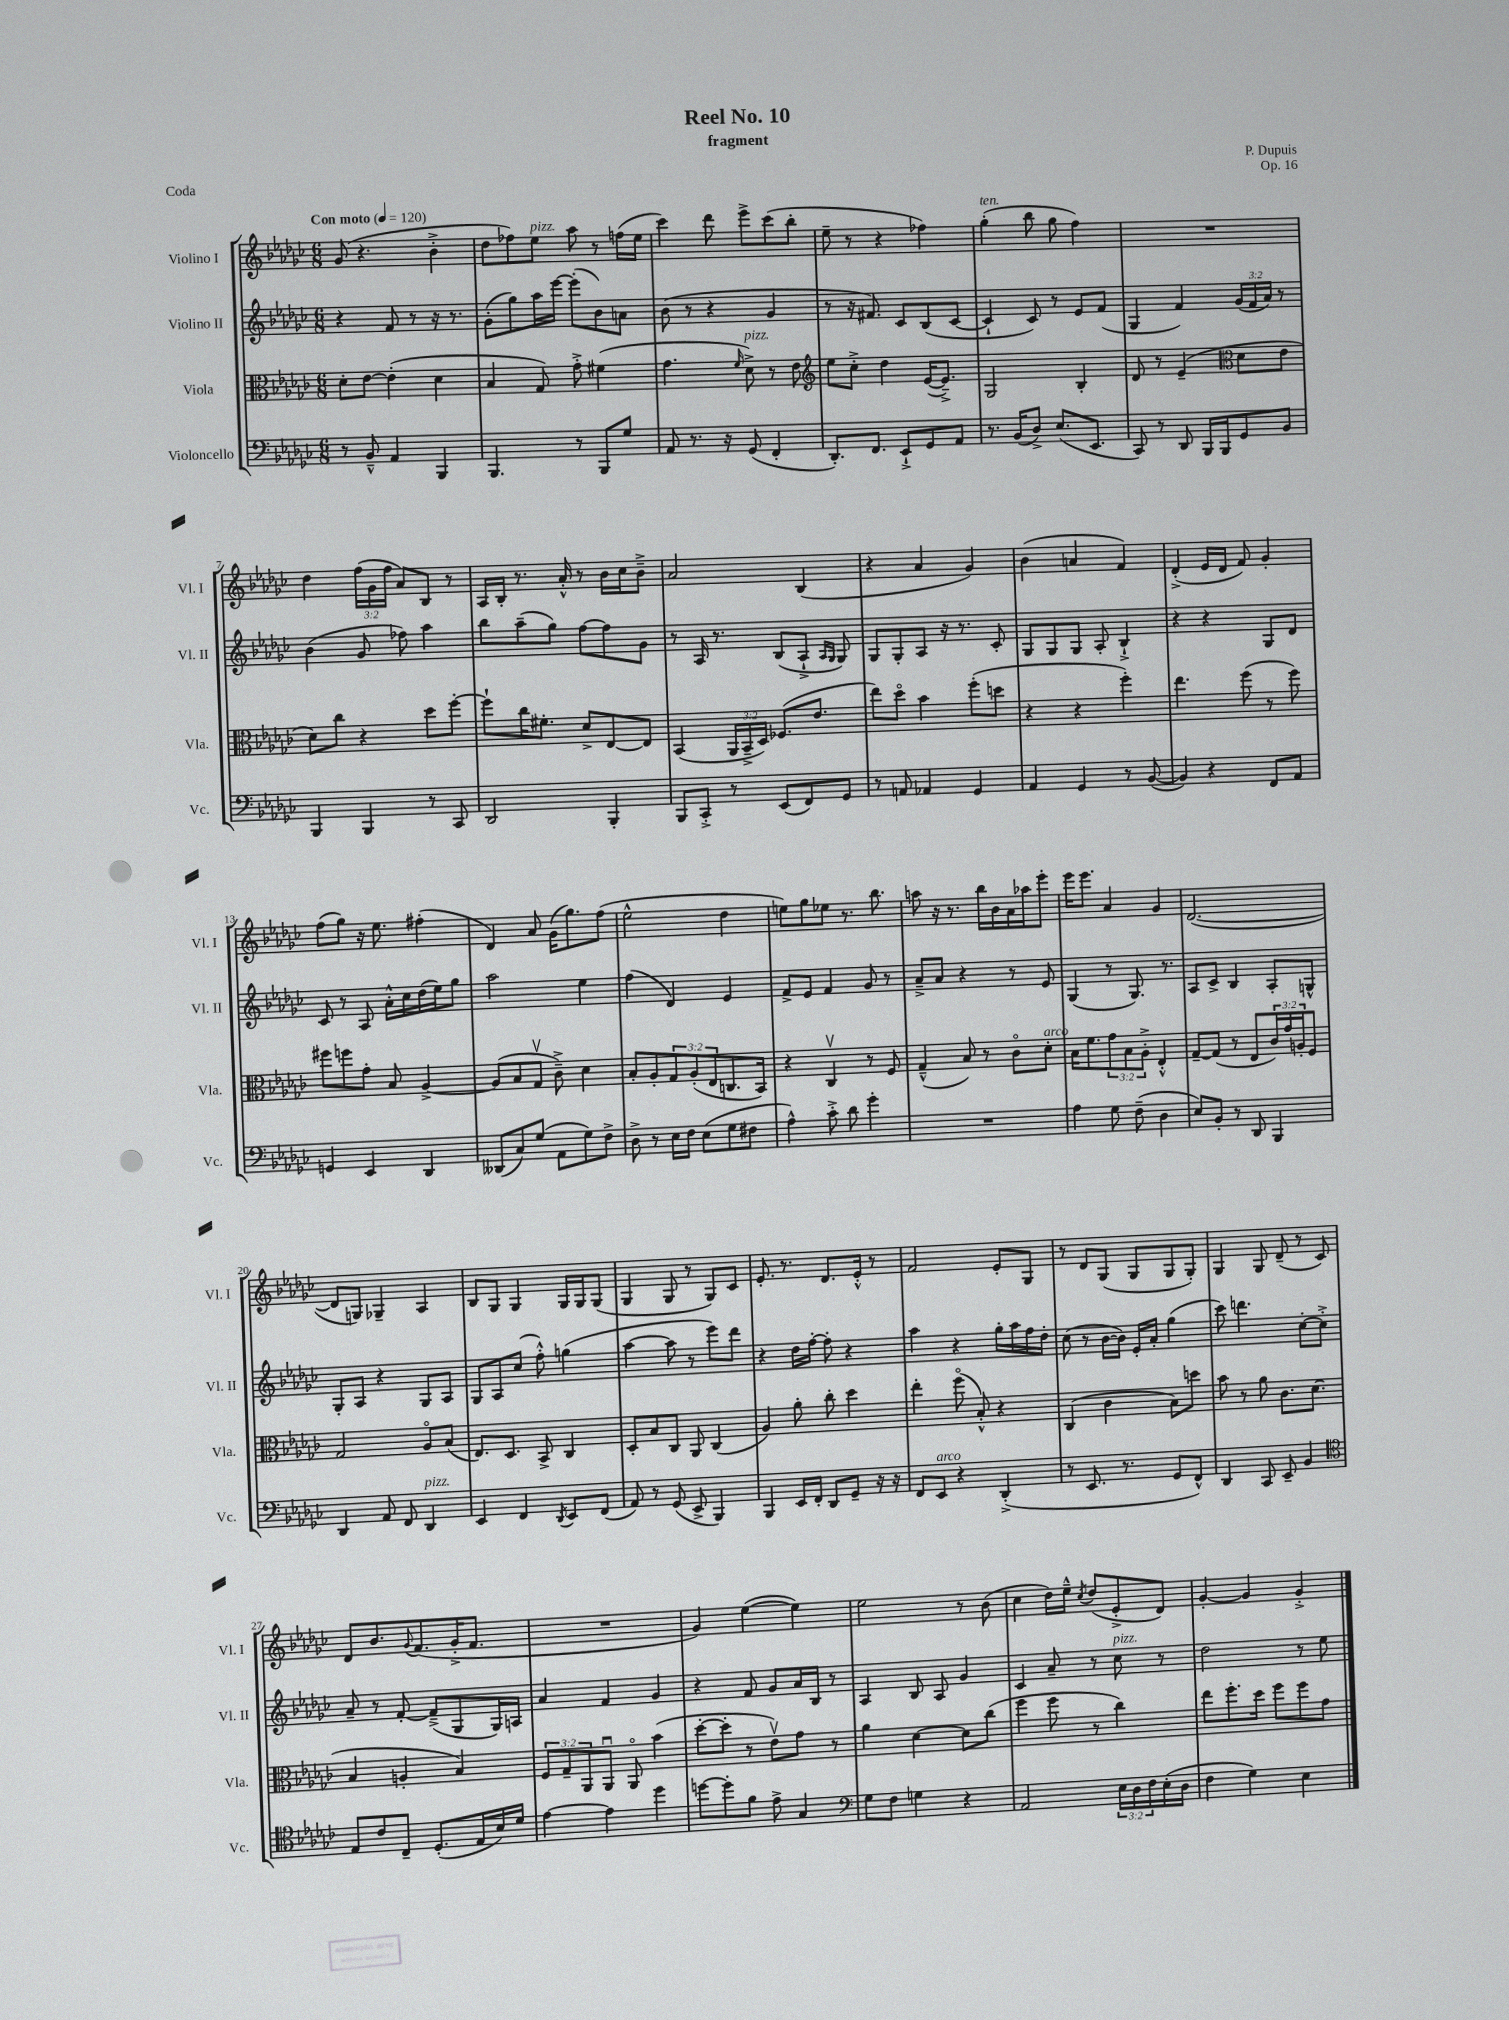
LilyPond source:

\header { title = "Reel No. 10" composer = "P. Dupuis" subtitle = "fragment" opus = "Op. 16" piece = "Coda" }
<<
\new StaffGroup <<
\new Staff = "s0" \with { instrumentName = "Violino I" shortInstrumentName = "Vl. I" } {
    \clef treble \key ges \major \numericTimeSignature \time 6/8 \override Staff.TupletNumber.text = #tuplet-number::calc-fraction-text \tempo "Con moto" 4 = 120
    ges'8( r4. bes'4-.-> |
    des''8 fes''8) ees''8^\markup { \italic "pizz." } aes''8 r8 f''16( ees''16 |
    ces'''4) des'''8 ees'''8-> ces'''8( bes''8-. |
    ees''8-- r8 r4 fes''4) |
    ges''4-.^\markup { \italic "ten." }( bes''8 ges''8 f''4) |
    R2. |
    des''4 \tuplet 3/2 { f''16( ges'16 f''16 } aes'8) bes8 r8 |
    aes16 bes16-. r8. aes'16-.-^ r8 bes'16 ces''16 bes'8---> |
    aes'2 bes4( |
    r4 aes'4 ges'4) |
    bes'4( a'4 f'4) |
    des'4-.->( ees'16 des'16 f'8) ges'4-. |
    f''8( ges''8) r16 ees''8. fis''4-.( |
    des'4) aes'8 ges'16( ges''8.) f''8( |
    ees''2-^ des''4 |
    e''8) ges''8 ees''8 r8. bes''8. |
    a''8 r16 r8. bes''16 bes'16 aes'16 aes''16 ees'''8-. |
    ees'''16 ees'''8. aes'4 ges'4 |
    des'2.~( |
    des'8 g8) ges4-- aes4 |
    bes8 ges8 ges4 ges16 ges16 ges8( |
    ges4 ges8 r8 ges8) ces'8 |
    ees'8.-. r8. des'8. ees'16-.-^ r8 |
    f'2 ees'8-. ges8 |
    r8 des'8 ges8( ges8 ges8 ges8-.) |
    ges4 ges8 des'8--( r8 ces'8) |
    des'8 bes'8. \appoggiatura { ges'8 } f'8.( ges'16-.-> f'8. |
    R2. |
    ges'4) ees''4~( ees''4) |
    ees''2 r8 bes'8( |
    ces''4 des''16) ees''16---^ \acciaccatura { ces''8 } des''8( ees'8-.-> des'8) |
    ges'4~-. ges'4 ges'4-.-> \bar "|." |
}
\new Staff = "s1" \with { instrumentName = "Violino II" shortInstrumentName = "Vl. II" } {
    \clef treble \key ges \major \numericTimeSignature \time 6/8 \override Staff.TupletNumber.text = #tuplet-number::calc-fraction-text
    r4 f'8 r8 r16 r8. |
    ges'8-.( ges''8) aes''16 ees'''16~ ees'''8-.( bes'8) a'8 |
    bes'8( r8 r4 ges'4 |
    r8 r16 fis'8.) ces'8 bes8( ces'8~ |
    ces'4-! ces'8) r8 ees'8 f'8( |
    ges4 f'4) \tuplet 3/2 { ges'16( f'16 aes'16) } r8 |
    bes'4( ges'8 fes''8) aes''4 |
    bes''8 aes''8--( ges''8) f''8~ f''8 ges'8 |
    r8 aes16 r8. bes8( aes8-!-> \grace { aes16 ges16 } ges8) |
    ges8 ges8-. aes8 r16 r8. ces'8-. |
    ges8 ges8 ges8 aes8-. bes4-!-> |
    r4 r4 ges8 des'8 |
    ces'8 r8 aes8 aes'16-.-^ ces''16 des''16( ees''16) ges''8 |
    aes''2 ees''4 |
    f''4( des'4) ees'4 |
    f'8-> ees'8 f'4 ges'8 r8 |
    aes'8---> aes'8 r4 r8 ees'8 |
    ges4( r8 ges8.) r8. |
    aes8 ces'8-> bes4 aes8-. g8-^ |
    ges8-. aes8 r4 ges8 aes8 |
    ges8 aes8 ces''8( f''8-.-^) g''4( |
    aes''4~ aes''8 r8 ees'''8) des'''8 |
    r4 des''16 f''16~-. f''8-. r4 |
    aes''4 r4 ges''16-. aes''16 f''16 des''16-. |
    ces''8( r8 bes'16~ bes'16) ees'16-. aes'16-. ges''4( |
    ces'''8) d'''4. ces''8~-. ces''8-.-> |
    aes'8-- r8 f'8~-. f'8--->( ges8 ges16) a16 |
    aes'4 f'4 ges'4 |
    r4 f'8 ges'8 aes'16 bes16 r8 |
    aes4 bes8 aes8 ges'4 |
    ces'4 aes'8-- r8 ces''8^\markup { \italic "pizz." } r8 |
    des''2 r8 ees''8 \bar "|." |
}
\new Staff = "s2" \with { instrumentName = "Viola" shortInstrumentName = "Vla." } {
    \clef alto \key ges \major \numericTimeSignature \time 6/8 \override Staff.TupletNumber.text = #tuplet-number::calc-fraction-text
    des'8-. ees'8~ ees'4-.( des'4 |
    bes4 ges8) ges'8-.-> fis'4( |
    ges'4. \grace { f'16 } des'8->^\markup { \italic "pizz." }) r8 ees'8 |
    \clef treble ees''8 ces''8-.-> des''4 ees'16~( ees'8.--->) |
    ges2 bes4-. |
    des'8 r8 ees'4--( \clef alto des'8 ees'8 |
    des'8) ces''8 r4 des''8 f''8~-. |
    f''8-! ces''16 fis'8.-. des'8-> ees8~ ees8 |
    bes,4( \tuplet 3/2 { aes,16 bes,16---> des16) } fes8.( ees'8. |
    ees''8) des''8\flageolet bes'4 f''8-.( d''8 |
    r4 r4 f''4-.) |
    ees''4. f''8( r8 f''8) |
    fis''8 f''8 ges'8-. bes8 aes4~-> |
    aes8( bes8 ges8\upbow ces'8--->) des'4 |
    bes8-. aes8-. \tuplet 3/2 { ges8 aes8-.( ees8 } c8. bes,16) |
    r4 ces4\upbow r8 f8 |
    ges4---^( bes8) r8 ces'8\flageolet des'8-.^\markup { \italic "arco" } |
    bes16 f'8. \tuplet 3/2 { ges'8 bes8 aes8-.-> } ees4-.-^ |
    ges8~-- ges8( r8 ees8 \tuplet 3/2 { ces'16) ges'16 a16-. } f8 |
    ges2 aes8\flageolet bes8( |
    ees8.) des8. bes,8-> ces4 |
    des8-. bes8 ces8 aes,8 ces4( |
    aes4) aes'8-. ces''8-. des''4 |
    ees''4-. f''8\flageolet( bes8-.-^) r4 |
    ces4( ces'4 bes8) d''8 |
    bes'8 r8 aes'8 ces'8. des'8.( |
    bes4 a4-. bes4) |
    \tuplet 3/2 { f8 ges8-- aes,8 } aes,8\downbow aes,8\flageolet bes'4( |
    des''8~-. des''8-. r8 ees'8\upbow) ges'8 r8 |
    aes'4 des'4~ des'8 ces''8( |
    f''4 f''8 r8 ces''4) |
    ees''8 f''8.-. des''16 f''8 f''8 ges'8 \bar "|." |
}
\new Staff = "s3" \with { instrumentName = "Violoncello" shortInstrumentName = "Vc." } {
    \clef bass \key ges \major \numericTimeSignature \time 6/8 \override Staff.TupletNumber.text = #tuplet-number::calc-fraction-text
    r8 bes,8---^ aes,4 bes,,4 |
    bes,,4. r8 bes,,8 ges8 |
    aes,8 r8. r16 ges,8( f,4-. |
    des,8.-.) f,8. ees,8-!-> ges,8 aes,8 |
    r8. bes,16( des8->) ees8.( ees,8. |
    ces,8) r8 des,8 bes,,16 bes,,16 ges,8 bes,8 |
    bes,,4 bes,,4 r8 ces,8 |
    des,2 bes,,4-. |
    bes,,8 ces,8-.-> r8 ees,8( f,8) ges,8 |
    r8 a,8 aes,4 ges,4 |
    aes,4 ges,4 r8 bes,8~( |
    bes,4) r4 f,8 aes,8 |
    g,4 ees,4 des,4 |
    deses,8( ces8) ges8( aes,8 ges8) f8-> |
    des8-> r8 ees16 f16 ees8( ges8 fis8 |
    aes4-^) ces'8-.-> des'8 ges'4-. |
    R2. |
    aes4 ges8 f8--( des4 |
    ees8) bes,8-. r8 des,8 bes,,4 |
    des,4 aes,8 f,8 des,4^\markup { \italic "pizz." } |
    ees,4 f,4 \acciaccatura { des,8 } ees,8 f,8( |
    aes,8) r8 ges,8( ees,8-> bes,,4) |
    bes,,4 ees,16 f,16-. des,8 ges,8-- r16 r16 |
    f,8 ees,8^\markup { \italic "arco" } r4 des,4-.->( |
    r8 ees,8. r8. ges,8 f,8-^) |
    des,4 ces,8 ees,8-- bes,4 |
    \clef tenor ees8 ces'8 ces8-- des8.-.( ees16 bes16) des'16 |
    ees'4~ ees'4 des''4 |
    d''8~ d''8-. f'8 ees'8-> ges4 |
    \clef bass ges8 f8 g4 r4 |
    aes,2 \tuplet 3/2 { ees16 des16 f16 } ees16-.( des16 |
    f4 ges4) ees4 \bar "|." |
}
>>
>>
